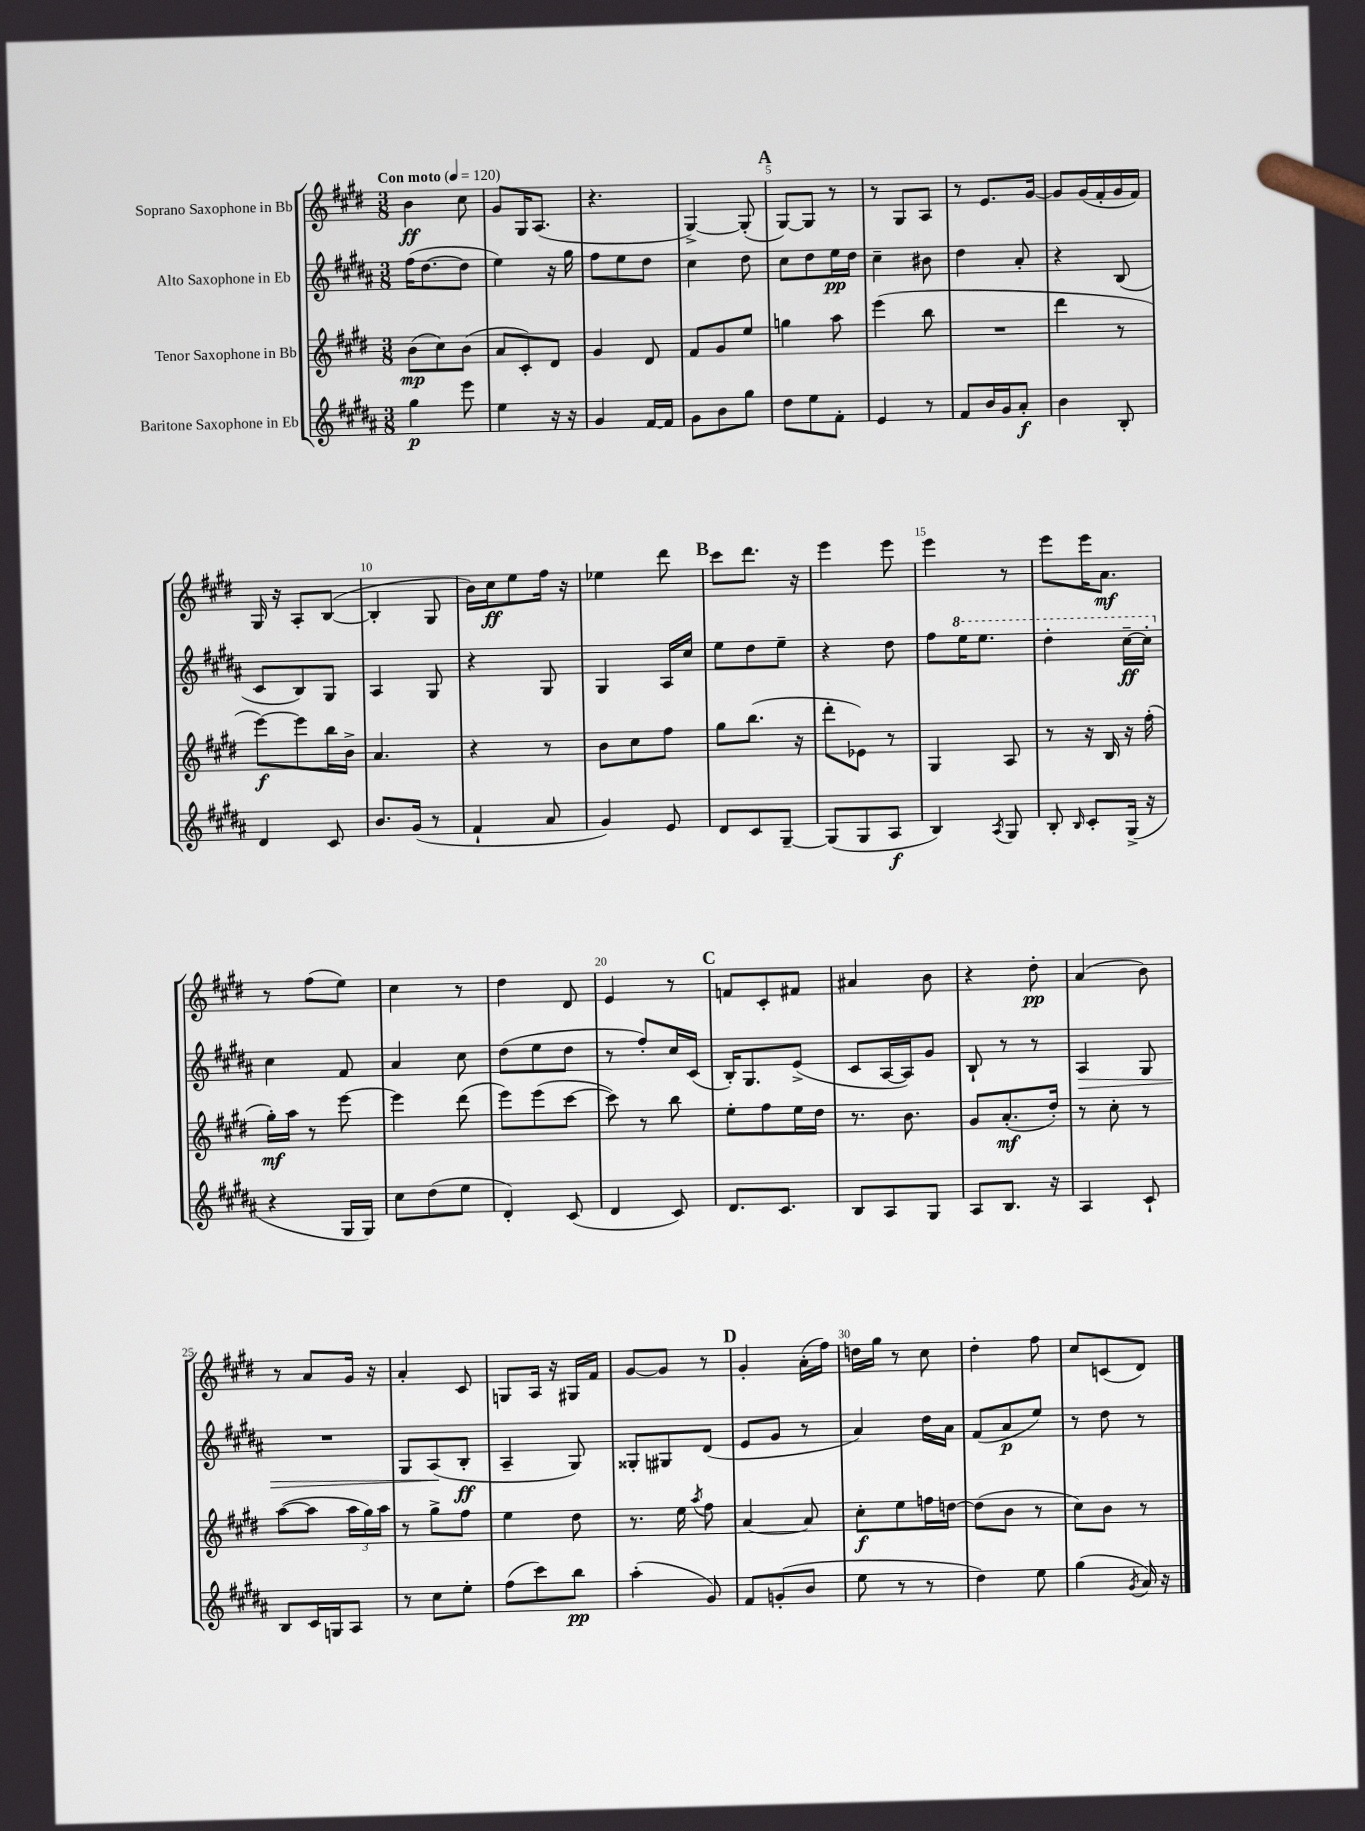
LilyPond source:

<<
\new StaffGroup <<
\new Staff = "s0" \with { instrumentName = "Soprano Saxophone in Bb" } {
    \clef treble \key e \major \numericTimeSignature \time 3/8 \tempo "Con moto" 4 = 120
    \autoBeamOff b'4\ff cis''8 |
    gis'8[ gis16 a8.]( |
    r4. |
    gis4~->) gis8-.( |
    \mark \markup { \bold "A" } gis8[~) gis8] r8 |
    r8 gis8[ a8] |
    r8 e'8.[ gis'16]~ |
    gis'8[ gis'16( fis'16-. gis'16 fis'16]) |
    gis16 r16 a8[-. b8]~( |
    b4-. gis8 |
    b'16[) cis''16\ff e''8 fis''16] r16 |
    ees''4 dis'''8 |
    \mark \markup { \bold "B" } cis'''8[ dis'''8.] r16 |
    e'''4 e'''8 |
    e'''4 r8 |
    e'''8[ e'''16 a'8.]\mf |
    r8 fis''8[( e''8]) |
    cis''4 r8 |
    dis''4 dis'8 |
    e'4 r8 |
    \mark \markup { \bold "C" } f'8[ cis'8-. fis'8] |
    ais'4 b'8 |
    r4 dis''8-.\pp |
    a'4( b'8) |
    r8 a'8[ gis'16] r16 |
    a'4-. cis'8 |
    g8[ a16] r16 gis16[ fis'16] |
    gis'8[~ gis'8] r8 |
    \mark \markup { \bold "D" } gis'4-. a'16[-.( fis''16]) |
    d''16[ gis''16] r8 cis''8 |
    dis''4-. fis''8 |
    cis''8[ c'8( dis'8]) \bar "|." |
}
\new Staff = "s1" \with { instrumentName = "Alto Saxophone in Eb" } {
    \clef treble \key b \major \numericTimeSignature \time 3/8
    \autoBeamOff fis''16[( dis''8.~ dis''8] |
    e''4) r16 gis''16 |
    fis''8[ e''8 dis''8] |
    cis''4 dis''8 |
    \mark \markup { \bold "A" } cis''8[ dis''8 e''16\pp dis''16] |
    cis''4-- bis'8 |
    dis''4 ais'8-. |
    r4 b8( |
    cis'8[ b8) gis8] |
    ais4 gis8 |
    r4 gis8 |
    gis4 ais16[ cis''16] |
    \mark \markup { \bold "B" } e''8[ dis''8 e''8]-- |
    r4 dis''8 |
    fis''8[ \ottava #1 e'''16 e'''8.] |
    dis'''4-. cis'''16[~--\ff cis'''16]-. \ottava #0 |
    cis''4 fis'8 |
    ais'4 cis''8 |
    dis''8[( e''8 dis''8] |
    r8 fis''8[-.) cis''16 cis'16]( |
    \mark \markup { \bold "C" } b16[-.) gis8. e'8]->( |
    cis'8[ ais16~ ais16) gis'8] |
    b8-! r8 r8 |
    ais4\> gis8 |
    R4. |
    gis8[ ais8\!( b8]-.\ff |
    ais4-- gis8) |
    gisis8[-. gis8 dis'8]( |
    \mark \markup { \bold "D" } e'8[ gis'8] r8 |
    ais'4) dis''16[ ais'16] |
    fis'8[( ais'8\p e''8]) |
    r8 dis''8 r8 \bar "|." |
}
\new Staff = "s2" \with { instrumentName = "Tenor Saxophone in Bb" } {
    \clef treble \key e \major \numericTimeSignature \time 3/8
    \autoBeamOff b'8[\mp( cis''8) b'8]( |
    a'8[ cis'8-.) dis'8] |
    gis'4 dis'8 |
    fis'8[ gis'8 e''8] |
    \mark \markup { \bold "A" } g''4 a''8 |
    e'''4( b''8 |
    R4. |
    dis'''4 r8 |
    e'''8[~\f) e'''8 b''16 b'16]-> |
    a'4. |
    r4 r8 |
    b'8[ cis''8 fis''8] |
    \mark \markup { \bold "B" } gis''8[ b''8.]( r16 |
    dis'''8[-. ees'8]) r8 |
    gis4 a8 |
    r8 r16 b16 r16 fis''16-.( |
    gis''16[-.\mf) a''16] r8 e'''8~ |
    e'''4 dis'''8( |
    e'''8[) e'''8( cis'''8]~ |
    cis'''8) r8 b''8 |
    \mark \markup { \bold "C" } e''8[-. fis''8 e''16 dis''16] |
    r8. b'8. |
    gis'8[ a'8.-.\mf( dis''16]-.) |
    r8 cis''8-. r8 |
    a''8[~( a''8] \tuplet 3/2 { a''16[ gis''16) a''16] } |
    r8 gis''8[-> fis''8] |
    e''4 dis''8 |
    r8. e''16 \acciaccatura { a''8 } fis''8 |
    \mark \markup { \bold "D" } a'4~ a'8 |
    cis''8[-.\f e''8 f''16 d''16]~ |
    d''8[( b'8] r8 |
    cis''8[) b'8] r8 \bar "|." |
}
\new Staff = "s3" \with { instrumentName = "Baritone Saxophone in Eb" } {
    \clef treble \key b \major \numericTimeSignature \time 3/8
    \autoBeamOff gis''4\p e'''8 |
    e''4 r16 r16 |
    gis'4 fis'16[~ fis'16] |
    gis'8[ b'8 gis''8] |
    \mark \markup { \bold "A" } dis''8[ e''8 fis'8]-. |
    e'4 r8 |
    fis'8[ b'16 gis'16 ais'8]-.\f |
    b'4 b8-. |
    dis'4 cis'8 |
    b'8.[ gis'16]( r8 |
    fis'4-! ais'8 |
    gis'4) e'8 |
    \mark \markup { \bold "B" } dis'8[ cis'8 gis8]~-- |
    gis8[( gis8 ais8]\f |
    b4) \acciaccatura { ais8 } gis8 |
    b8-. \grace { b16 } cis'8[-. gis16]->( r16 |
    r4 gis16[ gis16]) |
    cis''8[ dis''8( e''8] |
    dis'4-.) cis'8( |
    dis'4 cis'8) |
    \mark \markup { \bold "C" } dis'8.[ cis'8.] |
    b8[ ais8 gis8] |
    ais8[ b8.] r16 |
    ais4 cis'8-! |
    b8[ cis'16 g16 ais8] |
    r8 cis''8[ e''8]-. |
    fis''8[( cis'''8) b''8]\pp |
    ais''4-.( gis'8) |
    \mark \markup { \bold "D" } fis'8[ g'8-.( b'8] |
    e''8 r8 r8 |
    dis''4) e''8 |
    gis''4( \acciaccatura { gis'8 } ais'16) r16 \bar "|." |
}
>>
>>
\layout { \context { \Score \override BarNumber.break-visibility = ##(#f #t #t) barNumberVisibility = #(every-nth-bar-number-visible 5) } }
